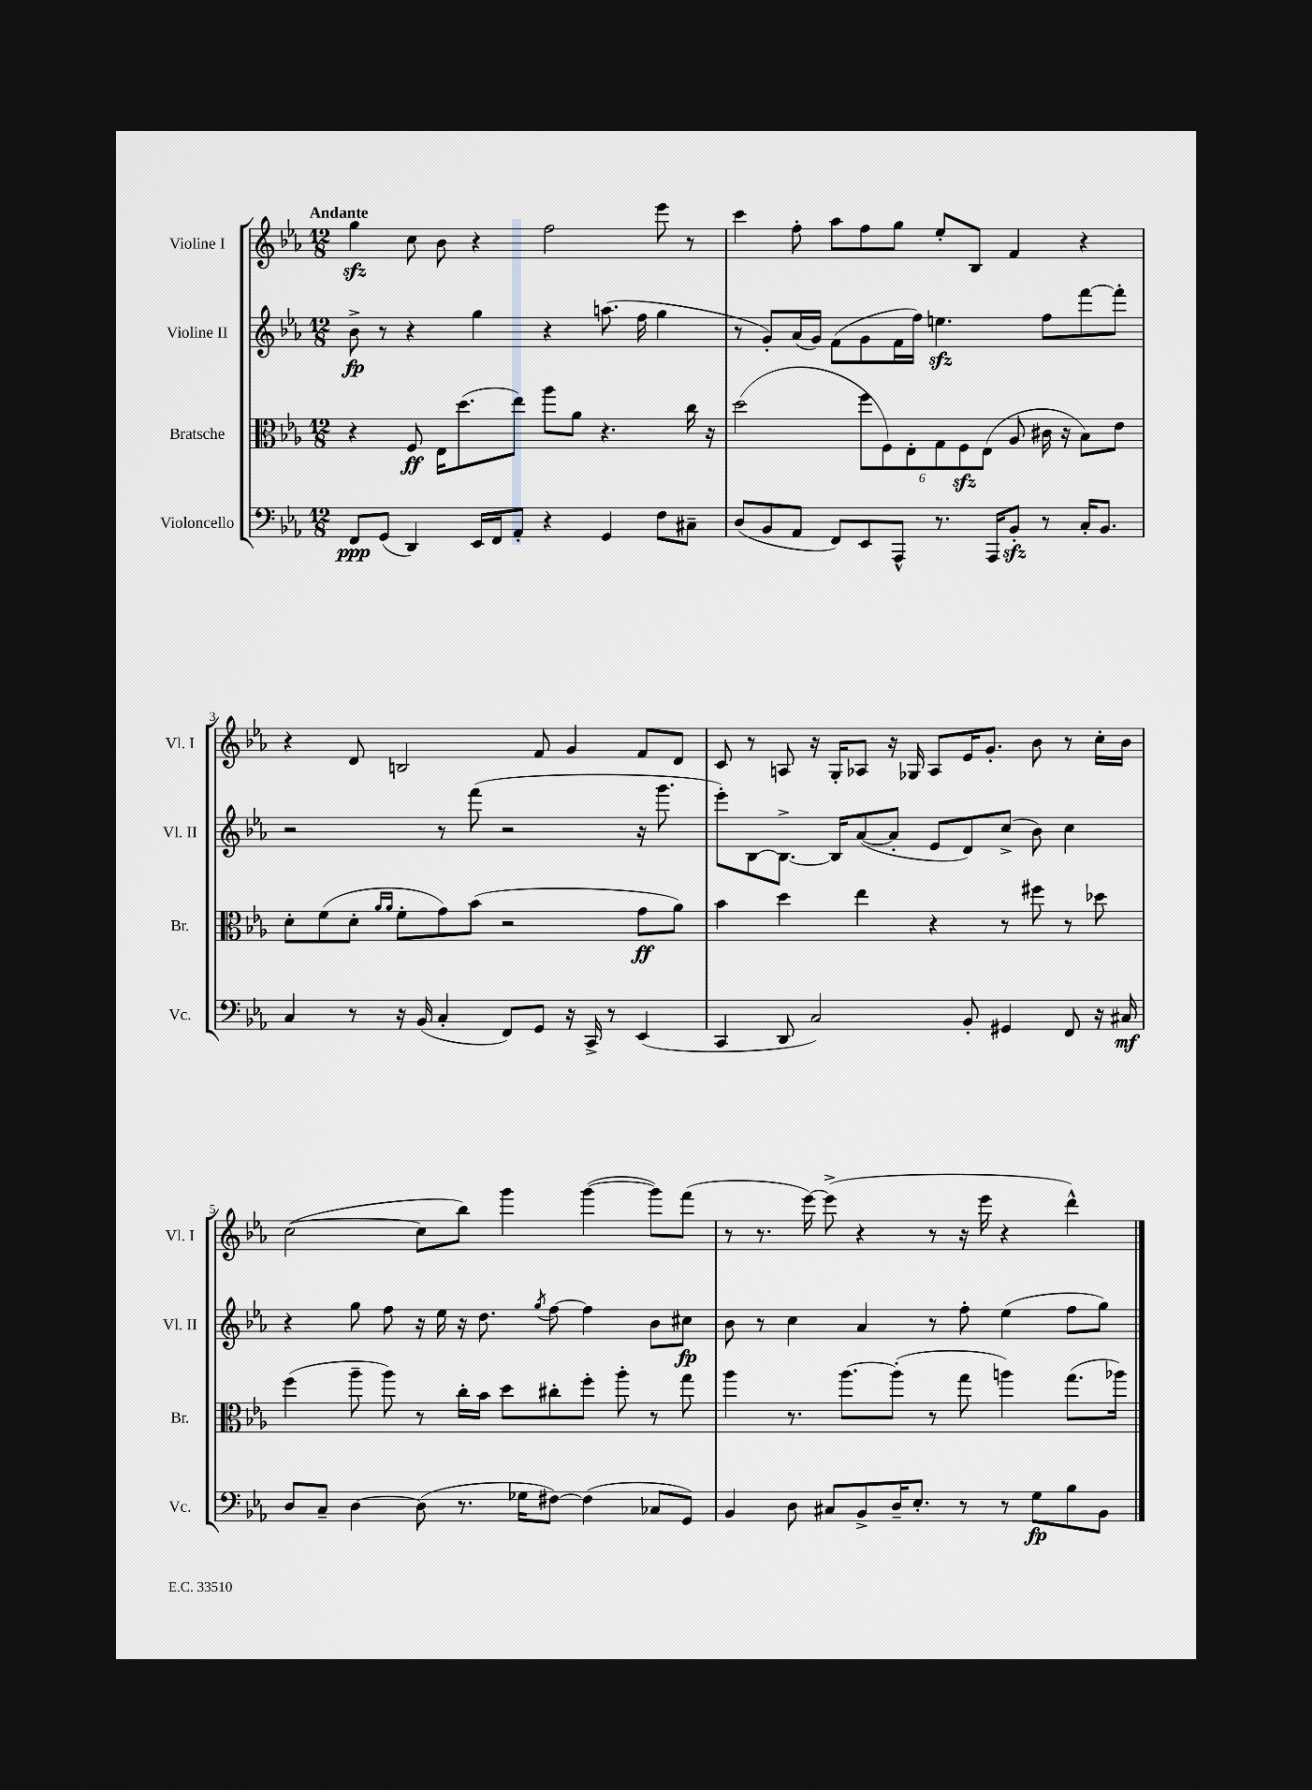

**kern	**kern	**kern	**kern
*staff4	*staff3	*staff2	*staff1
*clefF4	*clefC3	*clefG2	*clefG2
*k[b-e-a-]	*k[b-e-a-]	*k[b-e-a-]	*k[b-e-a-]
*M12/8	*M12/8	*M12/8	*M12/8
8FF	4r	8b-^	4gg
(8GG	.	8r	.
4DD)	8F	4r	8cc
.	16E-	.	8b-
.	(8.dd	.	.
16EE-	.	4gg	4r
16FF	.	.	.
8AA-'	8ee-)	.	.
4r	8aa-	4r	2ff
.	8a-	.	.
4GG	4.r	(8.aa	.
.	.	16ff	.
8F	.	4gg	8eee-
8C#~	16cc	.	8r
.	16r	.	.
=	=	=	=
(8D	(2dd	8r	4ccc
8BB-	.	8g')	.
8AA-	.	(16a-	8ff'
.	.	16g)	.
8FF)	.	(8f	8aa-
8EE-	12ff	8g	8ff
.	12F)	.	.
8AAA-^^	.	16f	8gg
.	12E-'	.	.
.	.	16ff)	.
8.r	12G	4.ee	8ee-'
.	12F	.	.
.	.	.	8B-
.	(12E-	.	.
16AAA-	.	.	.
8BB-'	8A-	.	4f
8r	16c#	8ff	.
.	16r	.	.
16C'	8B-)	[8fff	4r
8.BB-	.	.	.
.	8e-	8fff']	.
=	=	=	=
4C	8d'	2r	4r
.	(8f	.	.
8r	8d'	.	8d
.	16qqa-	.	.
.	16qqa-	.	.
16r	8f'	.	2B
(16BB-	.	.	.
4C'	8g)	8r	.
.	(8b-	(8fff	.
8FF)	2r	2r	.
8GG	.	.	8f
16r	.	.	4g
16CC^	.	.	.
8r	.	.	.
(4EE-	8g	16r	8f
.	.	8.ggg	.
.	8a-)	.	8d
=	=	=	=
4CC	4b-	8eee-')	8c
.	.	[8B-	8r
8DD	4dd	8.B-^_	8A
2C)	.	.	16r
.	.	16B-]	16G'
.	4ee-	([8a-	8A-
.	.	8a-']	16r
.	.	.	16G-
.	4r	8e-	8A-
8BB-'	.	8d)	16e-
.	.	.	8.g'
4GG#	8r	(8cc^	.
.	8ff#	8b-)	8b-
8FF	8r	4cc	8r
16r	8dd-	.	16cc'
16C#	.	.	16b-
=	=	=	=
8D	(4ff	4r	([2cc
8C~	.	.	.
[4D	8aa-~	8gg	.
.	8aa-)	8ff	.
(8D]	8r	16r	8cc]
.	.	16ee-	.
8.r	16cc'	16r	8bb-)
.	16b-	8.dd	.
.	8dd	.	4ggg
16G-	.	.	.
.	.	8qgg	.
[8F#)	8cc#'	[8ff	.
(4F#]	8ff'	4ff]	([4ggg
.	8aa-'	.	.
8C-	8r	8b-	8ggg])
8GG)	8gg	8cc#	(8fff
=	=	=	=
4BB-	4aa-	8b-	8r
.	.	8r	8.r
8D	8.r	4cc	.
.	.	.	[16eee-)
8C#	.	.	(8eee-^]
.	[8.aa-	.	.
8BB-^	.	4a-	4r
16D~	(8aa-']	.	.
8.E-'	.	.	.
.	8r	8r	8r
8r	8gg	8ff'	16r
.	.	.	16eee-
8r	4aa)	(4ee-	4r
8G	.	.	.
8B-	(8.gg	8ff	4ddd^^)
8BB-	.	8gg)	.
.	16aa-)	.	.
==	==	==	==
*-	*-	*-	*-
